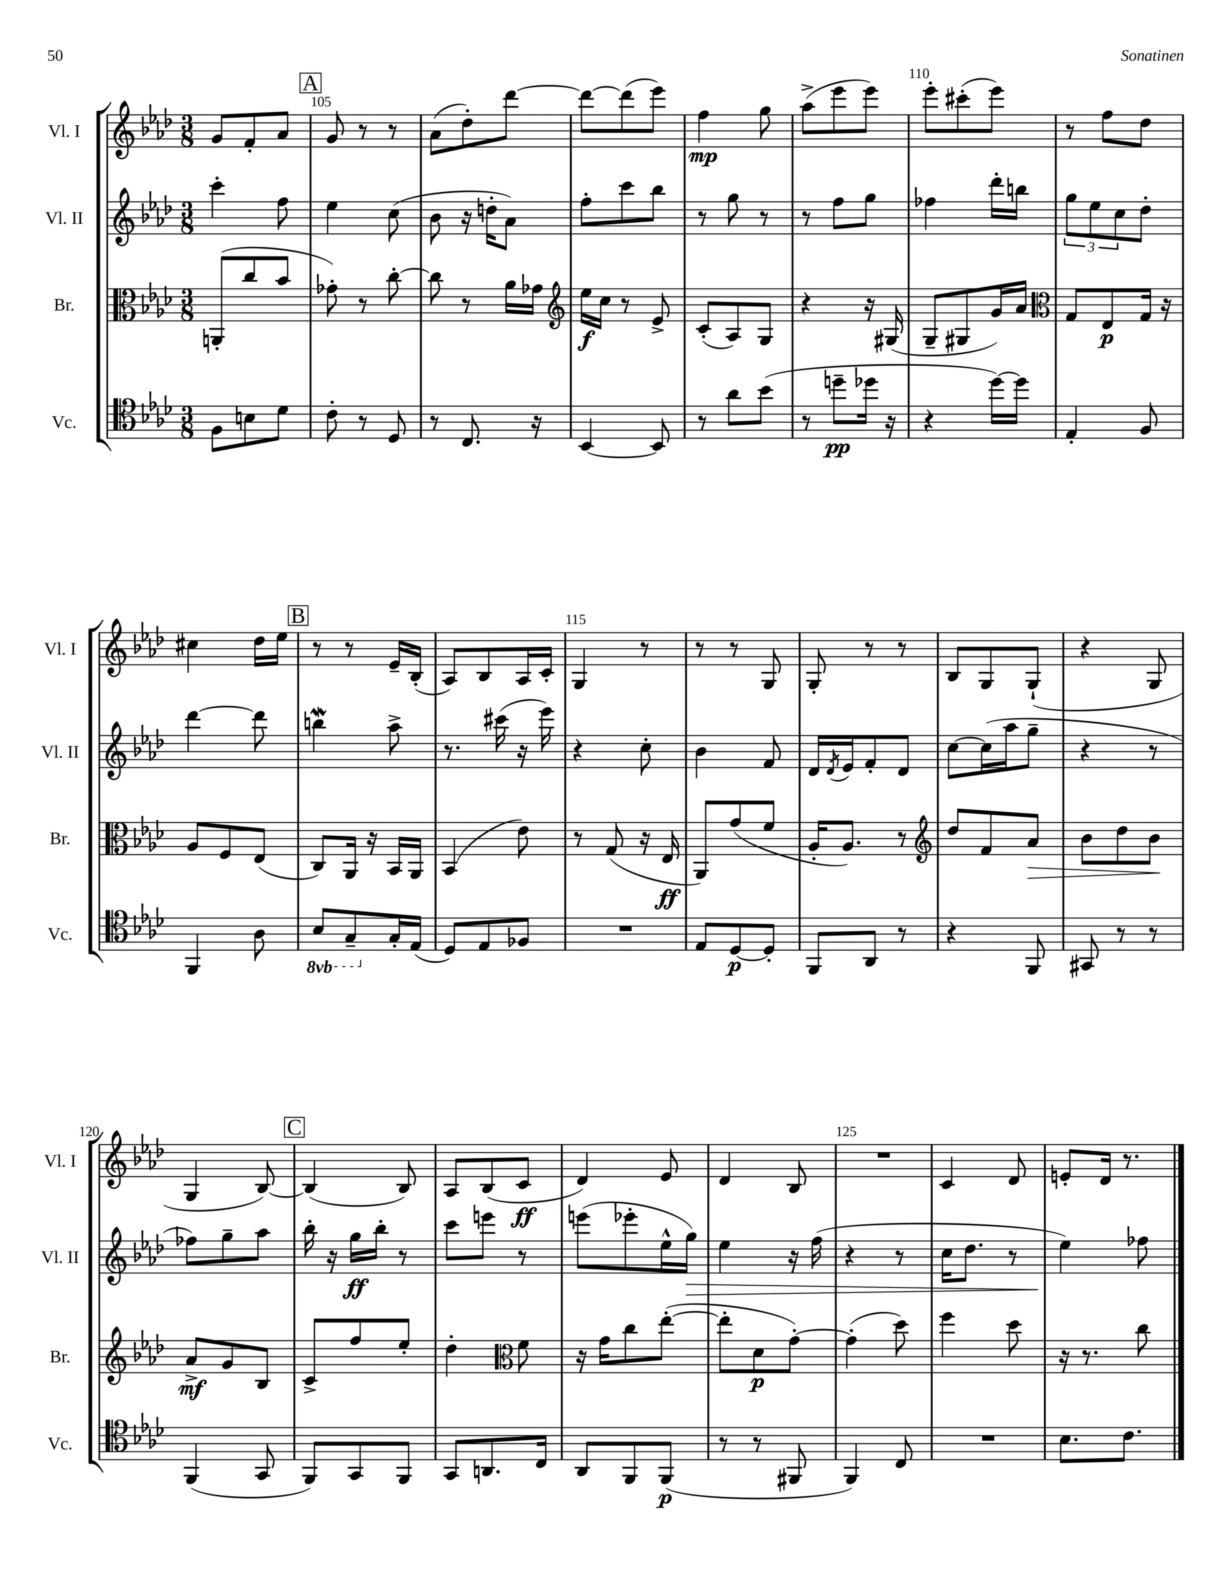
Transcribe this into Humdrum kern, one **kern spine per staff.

**kern	**kern	**kern	**kern
*staff4	*staff3	*staff2	*staff1
*clefC4	*clefC3	*clefG2	*clefG2
*k[b-e-a-d-]	*k[b-e-a-d-]	*k[b-e-a-d-]	*k[b-e-a-d-]
*M3/8	*M3/8	*M3/8	*M3/8
8F	(8AA'	4ccc'	8g
8B	8cc	.	8f'
8d-	8b-	8ff	8a-
=	=	=	=
8c'	8g-')	4ee-	8g
8r	8r	.	8r
8D-	[8cc'	(8cc	8r
=	=	=	=
8r	8cc]	8b-	(8a-
8.C	8r	16r	8dd-')
.	.	16dd'	.
.	16a-	8a-)	[8ddd-
16r	16g-	.	.
=	=	=	=
*	*clefG2	*	*
[4BB-	16ee-	8ff'	8ddd-_
.	16cc	.	.
.	8r	8ccc	(8ddd-]
8BB-]	8e-^	8bb-	8eee-)
=	=	=	=
8r	(8c'	8r	4ff
8a-	8A-)	8gg	.
(8b-	8G	8r	8gg
=	=	=	=
8r	4r	8r	(8aa-^
8dd~	.	8ff	8eee-
16dd-	16r	8gg	8eee-)
16r	(16G#	.	.
=	=	=	=
4r	8G~	4ff-	8eee-'
.	8G#	.	(8ccc#'
[16dd-)	16g)	16ddd-'	8eee-)
16dd-]	16a-	16bb	.
=	=	=	=
*	*clefC3	*	*
4E-'	8G	12gg	8r
.	.	12ee-	.
.	8E-	.	8ff
.	.	12cc	.
8F	16G	8dd-'	8dd-
.	16r	.	.
=	=	=	=
4FF	8A-	[4ddd-	4cc#
.	8F	.	.
8A-	(8E-	8ddd-]	16dd-
.	.	.	16ee-
=	=	=	=
8BB-	8C)	4bb	8r
8GG~	16AA-	.	8r
.	16r	.	.
16G'	16BB-	8aa-^	16e-~
(16E-	16AA-	.	(16B-'
=	=	=	=
8D-)	(4BB-	8.r	8A-)
8E-	.	.	8B-
.	.	(16ccc#	.
8F-	8e-)	16r	16A-
.	.	16eee-)	16c'
=	=	=	=
4.r	8r	4r	4G
.	(8G	.	.
.	16r	8cc'	8r
.	16E-	.	.
=	=	=	=
8E-	8AA-)	4b-	8r
[8D-	(8g	.	8r
8D-']	8f	8f	8G
=	=	=	=
8FF	16A-'	16d-	8G'
.	.	8qd-	.
.	8.A-)	16e-	.
8AA-	.	8f'	8r
8r	8r	8d-	8r
=	=	=	=
*	*clefG2	*	*
4r	8dd-	[8cc	8B-
.	8f	(16cc]	8G
.	.	16aa-	.
8FF	8a-	8gg~	(8G`
=	=	=	=
8GG#	8b-	4r	4r
8r	8dd-	.	.
8r	8b-	8r	8G
=	=	=	=
(4FF	8a-^	8ff-)	4G
.	8g	8gg~	.
8GG	8B-	8aa-	[8B-)
=	=	=	=
8FF)	8c^	16bb-'	(4B-]
.	.	16r	.
8GG	8ff	16gg	.
.	.	16bb-'	.
8FF	8ee-'	8r	8B-)
=	=	=	=
8GG	4dd-'	8ccc	8A-
8.AA	.	8eee	(8B-
*	*clefC3	*	*
.	8f	8r	8c
16C	.	.	.
=	=	=	=
8AA-	16r	(8eee	4d-)
.	16g	.	.
8FF	8cc	8eee-'	.
(8FF	([8ee-'	16ee-^^	8e-
.	.	16gg)	.
=	=	=	=
8r	8ee-']	4ee-	4d-
8r	8d-	.	.
8FF#	[8g')	16r	8B-
.	.	(16ff	.
=	=	=	=
4FF)	(4g']	4r	4.r
8C	8dd-)	8r	.
=	=	=	=
4.r	4ff	16cc	4c
.	.	8.dd-	.
.	8dd-	8r	8d-
=	=	=	=
8.B-	16r	4ee-)	8e'
.	8.r	.	.
.	.	.	16d-
8.c	.	.	8.r
.	8cc	8ff-	.
==	==	==	==
*-	*-	*-	*-
